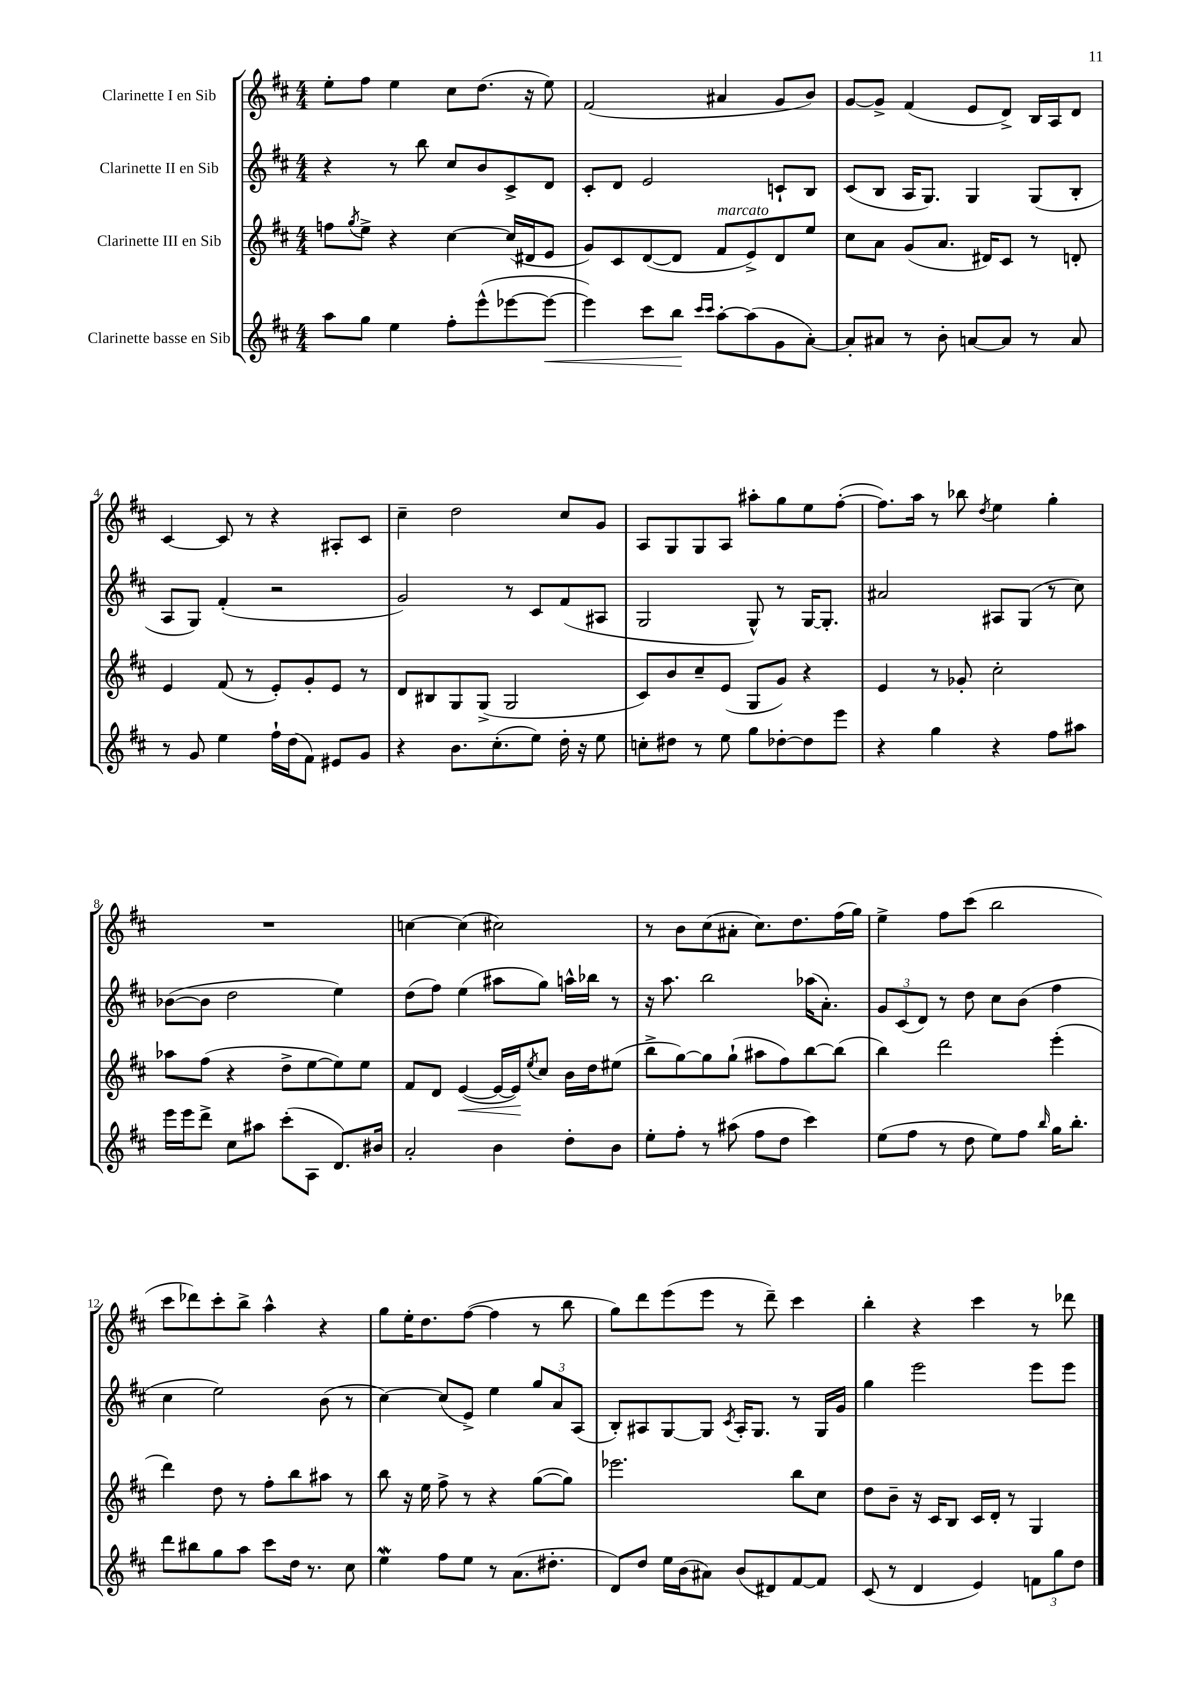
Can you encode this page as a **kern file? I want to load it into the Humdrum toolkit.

**kern	**dynam	**kern	**dynam	**kern	**kern
*part4	*part4	*part3	*part3	*part2	*part1
*staff4	*staff4	*staff3	*staff3	*staff2	*staff1
*I"Clarinette basse en Sib	*	*I"Clarinette III en Sib	*	*I"Clarinette II en Sib	*I"Clarinette I en Sib
*clefG2	*	*clefG2	*	*clefG2	*clefG2
*k[f#c#]	*	*k[f#c#]	*	*k[f#c#]	*k[f#c#]
*M4/4	*	*M4/4	*	*M4/4	*M4/4
=1	=1	=1	=1	=1	=1
8aa\L	.	8ffn\L	.	4r	8ee'\L
.	.	8qgg/	.	.	.
8gg\J	.	8ee^\J	.	.	8ff#\J
4ee\	.	4r	.	8r	4ee\
.	.	.	.	8bb\	.
8ff#'\L	.	[4cc#\	.	8cc#/L	8cc#\L
(8eee^^\	.	.	.	8b/	(8.dd\J
[8eee-X\	.	(16cc#/LL]	.	8c#^/	.
.	.	16d#X/J	.	.	16r
!	!LO:HP:b	!	!	!	!
8eee-\J_	<	8e/J	.	8d/J	8ee\)
=2	=2	=2	=2	=2	=2
4eee-\])	.	8g/L)	.	8c#'/L	(2f#/
.	.	8c#/	.	8d/J	.
8ccc#\L	.	([8d/	.	2e/	.
8bb\J	.	8d/J]	.	.	.
16qqccc#/LL	.	.	.	.	.
16qqccc#/JJ	.	.	.	.	.
!	!	!LO:TX:a:i:t=marcato	!	!	!
[8aa'\L	[	8f#/L	.	.	4a#X/
(8aa\]	.	8e^/)	.	.	.
8g\	.	8d/	.	8cn`/L	8g/L
[8a'\J)	.	8ee/J	.	8B/J	8b/J)
=3	=3	=3	=3	=3	=3
8a'/L]	.	8cc#\L	.	(8c#/L	[8g/L
8a#X/J	.	8a\J	.	8B/J	8g^/J]
8r	.	(8g/L	.	16A/KL	(4f#/
.	.	.	.	8.G/J)	.
8b'\	.	8.a/J	.	.	.
[8an/L	.	.	.	4G/	8e/L
.	.	16d#X/KL)	.	.	.
8a/J]	.	8c#/J	.	.	8d^/J)
8r	.	8r	.	(8G/L	16B/LL
.	.	.	.	.	16A/J
8a/	.	8dn'/	.	8B'/J	8d/J
!!LO:LB:g=z
=4	=4	=4	=4	=4	=4
8r	.	4e/	.	8A/L	[4c#/
8g/	.	.	.	8G/J)	.
4ee\	.	(8f#/	.	(4f#'/	8c#/]
.	.	8r	.	.	8r
16ff#`\LL	.	8e'/L)	.	2r	4r
(16dd\J	.	.	.	.	.
8f#\J)	.	8g'/	.	.	.
8e#X/L	.	8e/J	.	.	8A#X'/L
8g/J	.	8r	.	.	8c#/J
=5	=5	=5	=5	=5	=5
4r	.	8d/L	.	2g/)	4cc#~\
.	.	8B#X/	.	.	.
8.b\L	.	8G/	.	.	2dd\
.	.	(8G^/J	.	.	.
(8.cc#'\	.	.	.	.	.
.	.	2G/	.	8r	.
8ee\J)	.	.	.	8c#/L	.
16dd'\	.	.	.	(8f#/	8cc#/L
16r	.	.	.	.	.
8ee\	.	.	.	8A#X/J	8g/J
=6	=6	=6	=6	=6	=6
8ccn'\L	.	8c#/L)	.	2G/	8A/L
8dd#X\J	.	8b/	.	.	8G/
8r	.	8cc#~/	.	.	8G/
8ee\	.	(8e/J	.	.	8A/J
8gg\L	.	8G/L	.	8G^^/)	8aa#X'\L
[8dd-X'\	.	8g/J)	.	8r	8gg\
8dd-\]	.	4r	.	[16G/KL	8ee\
.	.	.	.	8.G'/J]	.
8eee\J	.	.	.	.	([8ff#'\J
=7	=7	=7	=7	=7	=7
4r	.	4e/	.	2a#X/	8.ff#\L])
.	.	.	.	.	16aa\Jk
4gg\	.	8r	.	.	8r
.	.	8g-X'/	.	.	8bb-X\
.	.	.	.	.	8qdd/
4r	.	2cc#'\	.	8A#X/L	4ee\
.	.	.	.	(8G/J	.
8ff#\L	.	.	.	8r	4gg'\
8aa#X\J	.	.	.	8cc#\)	.
!!LO:LB:g=z
=8	=8	=8	=8	=8	=8
16eee\LL	.	8aa-X\L	.	([8b-X\L	1r
16eee\J	.	.	.	.	.
8ddd^\J	.	(8ff#\J	.	8b-\J]	.
8cc#\L	.	4r	.	2dd\	.
8aa#X\J	.	.	.	.	.
(8ccc#'\L	.	8dd^\L	.	.	.
8A\J	.	[8ee\	.	.	.
8.d/L)	.	8ee\])	.	4ee\)	.
.	.	8ee\J	.	.	.
16b#X/Jk	.	.	.	.	.
=9	=9	=9	=9	=9	=9
2a'/	.	8f#/L	.	(8dd\L	[4ccn\
.	.	8d/J	.	8ff#\J)	.
!	!	!	!LO:HP:b	!	!
.	.	([4e/	<	(4ee\	(4cc\]
4b\	.	16e/LL_	.	8aa#X\L	2cc#X\)
.	.	16e/J])	.	.	.
.	.	8qee/	.	.	.
.	.	8cc#/J	[	8gg\J)	.
8dd'\L	.	16b\LL	.	16aan^^\LL	.
.	.	16dd\J	.	16bb-X\JJ	.
8b\J	.	(8ee#X\J	.	8r	.
=10	=10	=10	=10	=10	=10
8ee'\L	.	8bb^\L	.	16r	8r
.	.	.	.	8.aa\	.
8ff#'\J	.	[8gg\)	.	.	8b\L
8r	.	8gg\]	.	2bb\	(8cc#\
(8aa#X\	.	(8gg`\J	.	.	8a#X'\J
8ff#\L	.	8aa#X\L	.	.	8.cc#\L)
8dd\J	.	8ff#\)	.	.	.
.	.	.	.	.	8.dd\
4ccc#\)	.	[8bb\	.	(16aa-X\KL	.
.	.	.	.	8.a'\J)	.
.	.	(8bb\J]	.	.	(16ff#\L
.	.	.	.	.	16gg\JJ)
=11	=11	=11	=11	=11	=11
(8ee\L	.	4bb\)	.	12g/L	4ee^\
.	.	.	.	(12c#/	.
8ff#\J	.	.	.	.	.
.	.	.	.	12d/J)	.
8r	.	2ddd\	.	8r	8ff#\L
8dd\	.	.	.	8dd\	(8ccc#\J
8ee\L)	.	.	.	8cc#\L	2bb\
8ff#\J	.	.	.	(8b\J	.
16qqbb/	.	.	.	.	.
16gg\KL	.	(4eee'\	.	4ff#\	.
8.bb'\J	.	.	.	.	.
!!LO:LB:g=z
=12	=12	=12	=12	=12	=12
8ddd\L	.	4ddd\)	.	4cc#\	8ccc#\L
8bb#X\	.	.	.	.	8ddd-X\)
8gg\	.	8dd\	.	2ee\)	8ccc#'\
8aa\J	.	8r	.	.	8bb^\J
8ccc#\L	.	8ff#'\L	.	.	4aa^^\
16dd\Jk	.	8bb\	.	.	.
8.r	.	.	.	.	.
.	.	8aa#X\J	.	(8b\	4r
8cc#\	.	8r	.	8r	.
=13	=13	=13	=13	=13	=13
4eeW\	.	8bb\	.	[4cc#\)	8gg\L
.	.	16r	.	.	16ee'\K
.	.	16ee\	.	.	8.dd\
8ff#\L	.	8ff#^\	.	(8cc#/L]	.
8ee\J	.	8r	.	8e^/J)	([8ff#\J
8r	.	4r	.	4ee\	4ff#\]
(8.a\L	.	.	.	.	.
.	.	([8gg\L	.	12gg/L	8r
8.dd#X'\J	.	.	.	.	.
.	.	.	.	12a/	.
.	.	8gg\J])	.	.	8bb\
.	.	.	.	(12A/J	.
=14	=14	=14	=14	=14	=14
8d/L)	.	2.eee-X\	.	8B'/L)	8gg\L)
8dd/J	.	.	.	8A#X/	8ddd\
16ee\LL	.	.	.	[8G/	(8eee\
(16b\J	.	.	.	.	.
8a#X\J)	.	.	.	8G/J]	8eee\J
.	.	.	.	8qc#/	.
(8b/L	.	.	.	16A#'/KL	8r
.	.	.	.	8.G/J	.
8d#X/)	.	.	.	.	8ddd~\)
[8f#/	.	8bb\L	.	8r	4ccc#\
8f#/J]	.	8cc#\J	.	16G/LL	.
.	.	.	.	16g/JJ	.
=15	=15	=15	=15	=15	=15
(8c#/	.	8dd\L	.	4gg\	4bb'\
8r	.	8b~\J	.	.	.
4d/	.	16r	.	2eee\	4r
.	.	16c#/KL	.	.	.
.	.	8B/J	.	.	.
4e/)	.	16c#/LL	.	.	4ccc#\
.	.	16d'/JJ	.	.	.
.	.	8r	.	.	.
12fn\L	.	4G/	.	8eee\L	8r
12gg\	.	.	.	.	.
.	.	.	.	8eee\J	8ddd-X\
12dd\J	.	.	.	.	.
==	==	==	==	==	==
*-	*-	*-	*-	*-	*-
